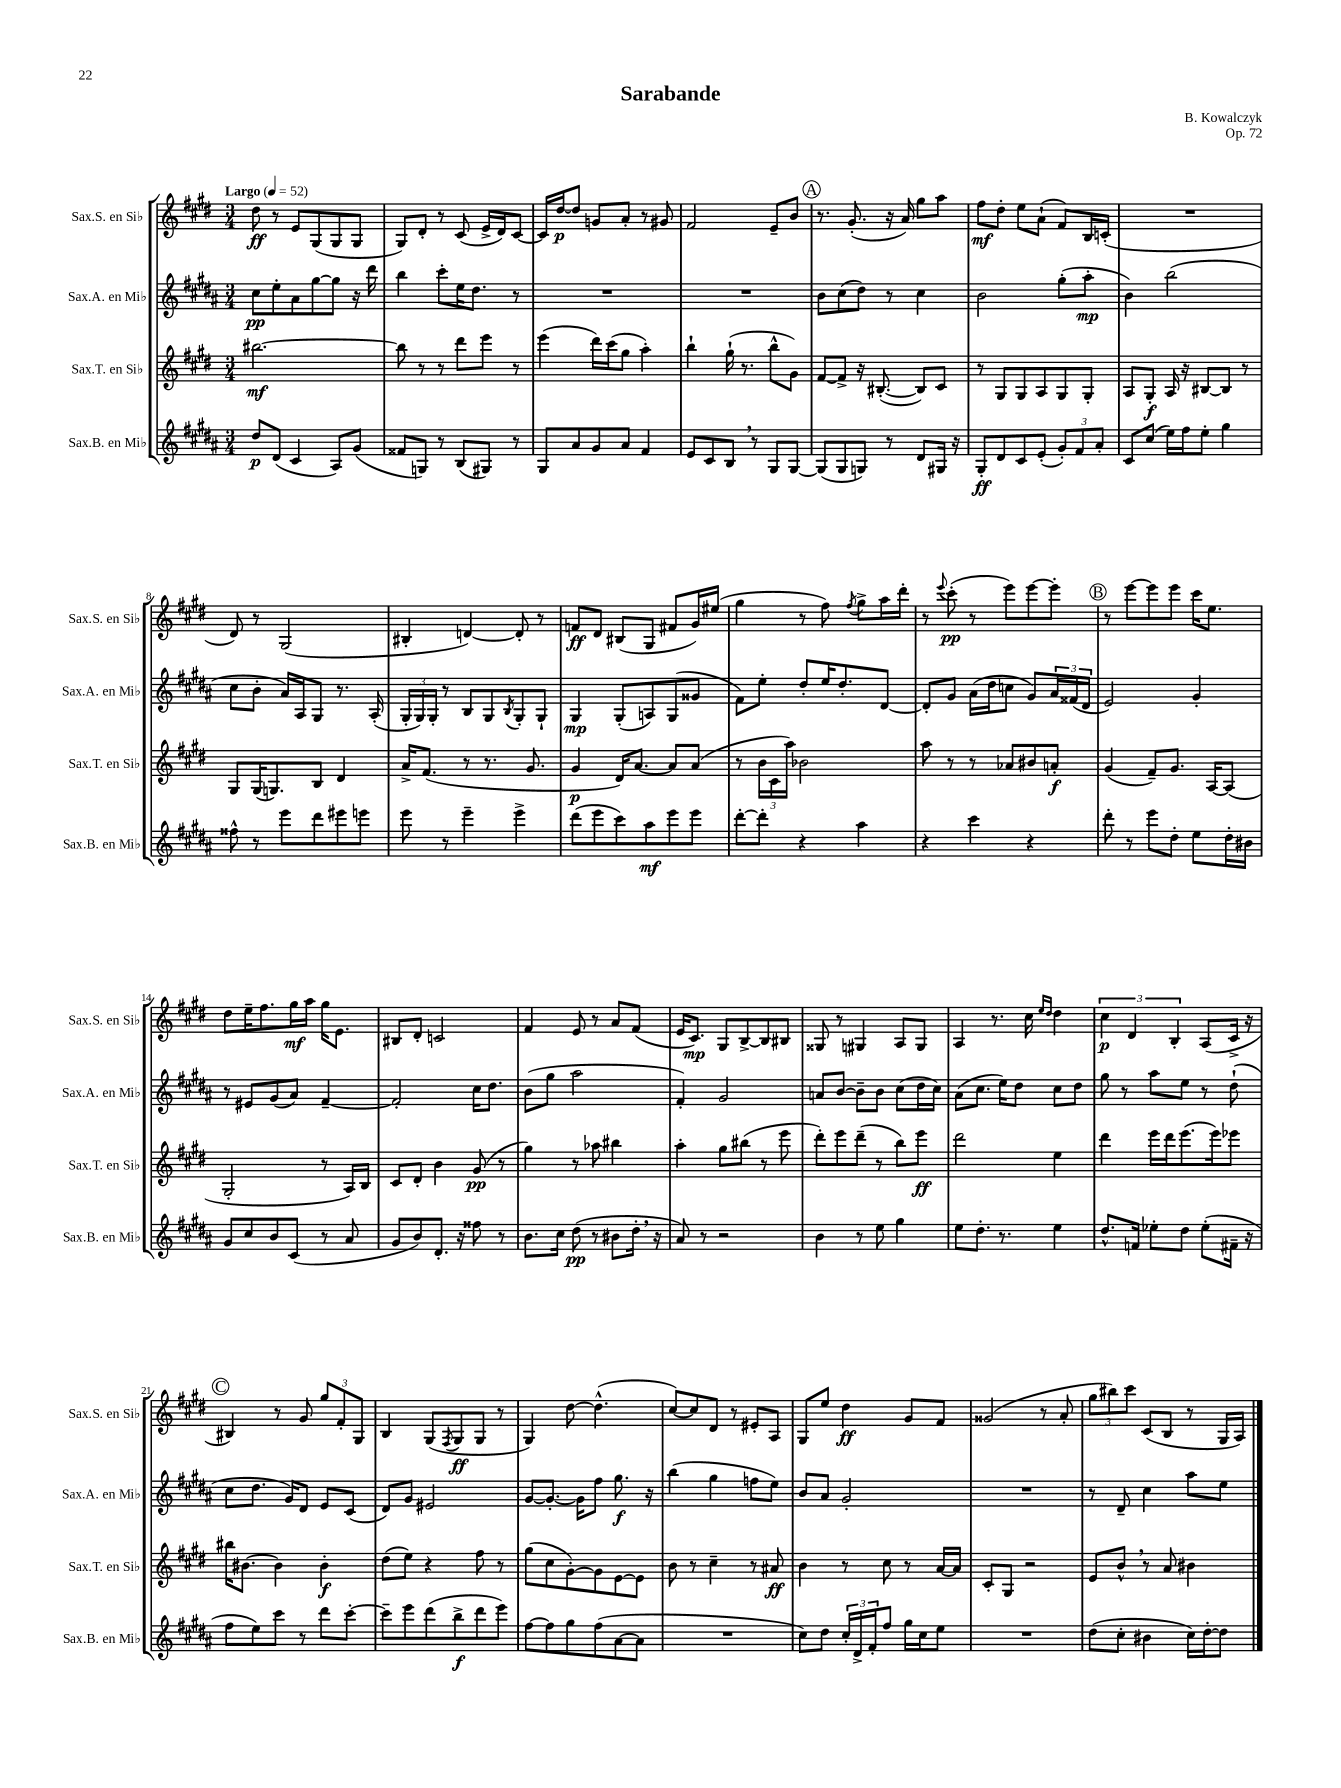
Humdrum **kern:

**kern	**kern	**kern	**kern
*staff4	*staff3	*staff2	*staff1
*clefG2	*clefG2	*clefG2	*clefG2
*k[f#c#g#d#a#]	*k[f#c#g#d#]	*k[f#c#g#d#a#]	*k[f#c#g#d#]
*M3/4	*M3/4	*M3/4	*M3/4
*MM52	*MM52	*MM52	*MM52
8dd#/L	[2.bb#\	8cc#\L	8dd#\
(8d#/J	.	8ee'\	8r
4c#/	.	8a#\	8e/L
.	.	[8gg#\	(8G#/
8A#/L)	.	8gg#\]J	8G#/
(8g#/J	.	16r	8G#/J
.	.	16ddd#\	.
=	=	=	=
8f##/L	8bb#\]	4bb\	8G#/L)
8G/J)	8r	.	8d#'/J
8r	8r	8ccc#'\L	8r
(8B/L	8ddd#\L	16ee\K	(8c#/
.	.	8.dd#\J	.
8G#/J)	8eee\J	.	16e^/LL
.	.	.	16d#/J)
8r	8r	8r	[8c#/J
=	=	=	=
8G#/L	(4eee\	2.r	16c#/]LL
.	.	.	[16dd#/J
8a#/	.	.	8dd#/]J
8g#/	16ddd#\LL)	.	8g/L
.	(16ccc#\J	.	.
8a#/J	8gg#\J	.	8a'/J
4f#/	4aa'\)	.	8r
.	.	.	8g#/
=	=	=	=
8e/L	4bb`\	2.r	2f#/
8c#/	.	.	.
8B/J	(16gg#`\	.	.
.	8.r	.	.
8r	.	.	.
8G#/L	8bb^^\L	.	8e~/L
[8G#/J	8g#\J)	.	8b/J
=	=	=	=
(8G#/]L	[8f#/L	8b\L	8.r
8G#/	8f#^/]J	(8cc#\	.
.	.	.	(8.g#'/
8G/J)	16r	8dd#\J)	.
.	([8.B#'/	.	.
8r	.	8r	16r
.	.	.	16a/)
8d#/L	8B#/]L)	4cc#\	8gg#\L
16G#/Jk	8c#/J	.	8aa\J
16r	.	.	.
=	=	=	=
8G#'/L	8r	2b\	8ff#\L
8d#/	8G#/L	.	8dd#'\J
8c#/	8G#/	.	8ee\L
(8e'/J	8A/	.	(8a`\J
12g#'/L)	8G#/	(8gg#'\L	8f#/L)
12f#/	.	.	.
.	8G#'/J	8aa#'\J	16B/L
12a#'/J	.	.	.
.	.	.	(16c'/JJ
=	=	=	=
8c#/L	8A/L	4b\)	2.r
(8cc#/J	8G#'/J	.	.
16ee\LL)	16A/	(2bb\	.
16ff#\J	16r	.	.
8ee'\J	[8B#/L	.	.
4gg#\	8B#/]J	.	.
.	8r	.	.
=	=	=	=
8ff##^^\	8G#/L	8cc#\L	8d#/)
8r	(16G#/K	8b'\J	8r
.	8.G/)	.	.
8eee\L	.	16a#/LL)	(2G#/
.	.	16A#/J	.
8ddd#\	8B/J	8G#/J	.
8eee#\	4d#/	8.r	.
8eee\J	.	.	.
.	.	(16A#'/	.
=	=	=	=
8eee\	16a^/LK	24G#'/LL	4B#'/
.	.	24G#/)	.
.	(8.f#/J	.	.
.	.	24G#'/JJ	.
8r	.	8r	.
4eee~\	8r	8B/L	[4d/)
.	8.r	8G#/	.
.	.	8qB/	.
4eee^\	.	8G#'/	8d'/]
.	8.g#/	.	.
.	.	8G#`/J	8r
=	=	=	=
(8ddd#\L	4g#/	4G#/	8f/L
8eee\	.	.	8d#/J
8ccc#\)	16d#/LK)	(8G#'/L	(8B#/L
.	[8.a/J	.	.
8aa#\	.	8A/)	8G#/J
8eee\	8a/]L	(8G#/	8f#/L
8eee\J	(8a/J	8g##/J	16g#/L)
.	.	.	(16ee#/JJ
=	=	=	=
[8ddd#'\L	8r	8f#\L)	4gg#\
8ddd#'\]J	24b\LL	8ee'\J	.
.	24c#\	.	.
.	24aa\JJ)	.	.
4r	2b-\	8dd#'/L	8r
.	.	16ee/K	8ff#\)
.	.	8.dd#'/	.
.	.	.	8qff#/
4aa#\	.	.	8gg#^\L
.	.	[8d#/J	16aa\L
.	.	.	16ddd#'\JJ
=	=	=	=
4r	8aa\	8d#'/]L	8r
.	.	.	8qqeee/
.	8r	8g#/J	(8ccc#'\
4ccc#\	8r	(16a#\LL	8r
.	.	16dd#\J	.
.	8a-/L	8cc\J	8eee\L)
4r	8b#/	8g#/L)	[8eee\
.	8a'/J	24a#/L	8eee'\]J
.	.	(24f##/	.
.	.	24d#/JJ	.
=	=	=	=
8ddd#'\	(4g#/	2e/)	8r
8r	.	.	[8eee\L
8eee\L	8f#~/L)	.	8eee\]
8dd#'\J	8.g#/J	.	8eee\J
8ee\L	.	4g#'/	16ccc#\LK
.	[16A/LK	.	8.ee\J
16dd#'\L	(8A/]J	.	.
16b#\JJ	.	.	.
=	=	=	=
8g#/L	2G#'/	8r	8dd#\L
8cc#/	.	8e#/L	16ee~\K
.	.	.	8.ff#\
8b/	.	(8g#/	.
(8c#/J	.	8a#/J)	16gg#\L
.	.	.	16aa\JJ
8r	8r	[4f#~/	16gg#\LK
.	.	.	8.e\J
8a#/	16A/LL)	.	.
.	16B/JJ	.	.
=	=	=	=
8g#/L	8c#/L	2f#'/]	8B#/L
8b/)	8d#'/J	.	8d#'/J
8.d#'/J	4b\	.	2c/
16r	.	.	.
8ff##\	(8g#/	16cc#\LK	.
.	.	8.dd#\J	.
8r	8r	.	.
=	=	=	=
8.b\L	4gg#\)	(8b\L	4f#/
.	.	8gg#\J	.
16cc#\Jk	.	.	.
(8dd#\	8r	2aa#\	8e/
8r	8aa-\	.	8r
8b#\L	4bb#\	.	8a/L
16dd#'\Jk	.	.	(8f#/J
16r	.	.	.
=	=	=	=
8a#/)	4aa'\	4f#'/)	16e/LK
.	.	.	8.c#/J)
8r	.	.	.
2r	8gg#\L	2g#/	8G#/L
.	(8bb#\J	.	[8B^/
.	8r	.	8B/]
.	8eee\	.	8B#/J
=	=	=	=
4b\	8ddd#'\L)	8a/L	8G##/
.	8eee\	[8b/J	8r
8r	(8ddd#~\J	8b~\]L	4G#/
8ee\	8r	8b\J	.
4gg#\	8bb\L)	(8cc#\L	8A/L
.	8eee\J	16dd#\L	8G#/J
.	.	16cc#\JJ)	.
=	=	=	=
8ee\L	2ddd#\	(8a#\L	4A/
8.dd#'\J	.	8.cc#\J	.
.	.	.	8.r
8.r	.	16ee\LK)	.
.	.	8dd#\J	.
.	.	.	16cc#\
.	.	.	16qqee/LL
.	.	.	16qqdd#/JJ
4ee\	4ee\	8cc#\L	4dd#\
.	.	8dd#\J	.
=	=	=	=
8.dd#^^/L	4ddd#\	8gg#\	6cc#\
.	.	8r	.
.	.	.	6d#/
16f/Jk	.	.	.
8ee-'\L	16eee\LL	8aa#\L	.
.	16ddd#\J	.	.
.	.	.	6B'/
8dd#\J	(8.eee\	8ee\J	.
(8ee-'\L	.	8r	(8A/L
.	16eee\k)	.	.
16f#~\Jk	8eee-\J	(8dd#`\	16c#^/Jk
16r	.	.	16r
=	=	=	=
8ff#\L	16bb#\LK	8cc#\L	4B#/)
.	[8.b#\J	.	.
8ee\)	.	8.dd#\J	.
8ccc#\J	4b#\]	.	8r
.	.	16g#/LK)	.
8r	.	8d#/J	8g#/
8ddd#\L	4b#'\	8e/L	12gg#/L
.	.	.	12f#'/
[8ccc#'\J	.	(8c#/J	.
.	.	.	12G#/J
=	=	=	=
8ccc#~\]L	(8dd#\L	8d#/L)	4B/
8eee\	8ee\J)	8g#/J	.
(8ddd#\	4r	2e#/	(8G#/L
.	.	.	8qF#/
8bb^\	.	.	8G#/
8ddd#\	8ff#\	.	8G#/J
8eee\J)	8r	.	8r
=	=	=	=
[8ff#\L	(8gg#\L	[8g#/L	4G#/)
8ff#\]	8cc#\	8.g#'/_J	.
8gg#\	[8g#'\)	.	[8dd#\
.	.	16g#\]LK	.
(8ff#\	8g#\]	8ff#\J	(4.dd#^^\]
[8a#\	[8e\	8.gg#\	.
8a#\]J	8e\]J	.	.
.	.	16r	.
=	=	=	=
2.r	8b\	(4bb\	[8cc#/L)
.	8r	.	8cc#/]
.	4cc#~\	4gg#\	8d#/J
.	.	.	8r
.	8r	8ff\L	8e#'/L
.	8a#/	8ee\J)	8A/J
=	=	=	=
8cc#\L)	4b\	8b/L	8G#/L
8dd#\J	.	8a#/J	8ee/J
24cc#'/LL	8r	2g#'/	4dd#\
24d#^/	.	.	.
24f#'/J	.	.	.
8ff#/J	8cc#\	.	.
16gg#\LL	8r	.	8g#/L
16cc#\J	.	.	.
8ee\J	[16a/LL	.	8f#/J
.	16a/]JJ	.	.
=	=	=	=
2.r	8c#'/L	2.r	(2g##/
.	8G#/J	.	.
.	2r	.	.
.	.	.	8r
.	.	.	8a'/
=	=	=	=
(8dd#\L	8e/L	8r	12gg#\L
.	.	.	12bb#\)
8cc#'\J	8b^^/J	8d#~/	.
.	.	.	12ccc#\J
4b#\	8r	4cc#\	(8c#/L
.	8a/	.	8B/J
16cc#\LL)	4b#\	8aa#\L	8r
[16dd#'\J	.	.	.
8dd#\]J	.	8ee\J	16G#/LL
.	.	.	16A/JJ)
==	==	==	==
*-	*-	*-	*-
